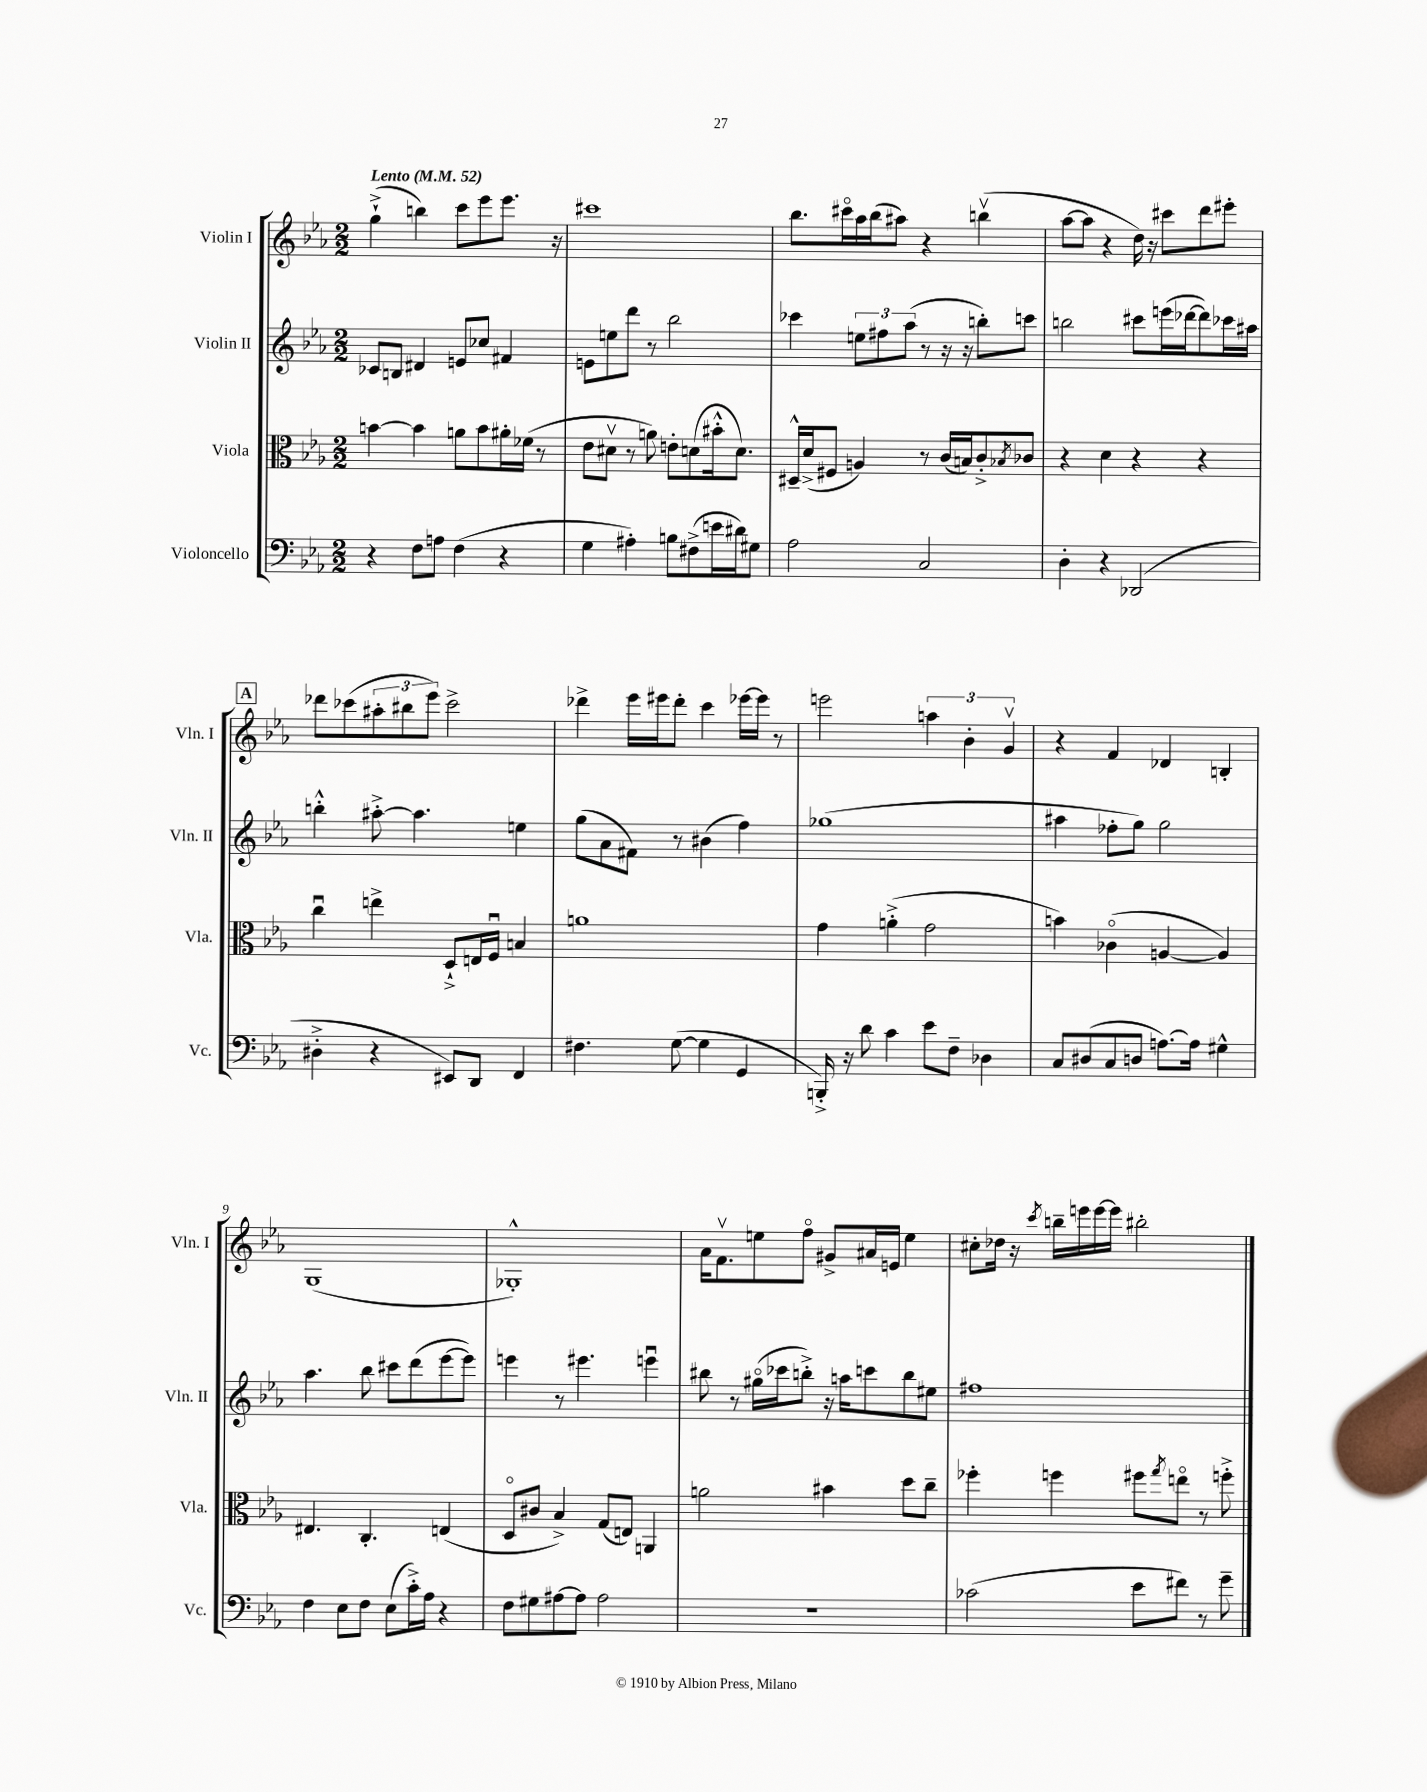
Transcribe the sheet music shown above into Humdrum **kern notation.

**kern	**kern	**kern	**kern
*staff4	*staff3	*staff2	*staff1
*clefF4	*clefC3	*clefG2	*clefG2
*k[b-e-a-]	*k[b-e-a-]	*k[b-e-a-]	*k[b-e-a-]
*M2/2	*M2/2	*M2/2	*M2/2
*MM52	*MM52	*MM52	*MM52
4r	[4b	8c-	(4gg`^
.	.	8B	.
8F	4b]	4d#	4bb)
8A	.	.	.
(4F	8a	8e	8ccc
.	8b	8cc-	8eee-
4r	16a#'	4f#	8.eee-
.	(16f-	.	.
.	8r	.	.
.	.	.	16r
=	=	=	=
4G	8e-	8e	1ccc#
.	8d#v	8ee	.
4A#')	8r	8ddd	.
.	8a)	8r	.
8B	8e'	2bb-	.
(8F#^	(8d	.	.
16e	16b#'^^	.	.
16d#)	8.d)	.	.
8G#	.	.	.
=	=	=	=
2A-	16D#~^^	4ccc-	8.bb-
.	(16d^	.	.
.	8F#	.	.
.	.	.	16ccc#o
.	4A)	12ee	16aa-
.	.	.	(16bb-
.	.	12ff#	.
.	.	.	8aa#)
.	.	(12aa-	.
2C	8r	8r	4r
.	(16c	16r	.
.	16B)	16r	.
.	8c'^	8bb')	(4bbv
.	8qB-	.	.
.	8c-	8ccc	.
=	=	=	=
4D'	4r	2bb	[8aa-
.	.	.	8aa-]
4r	4d	.	4r
(2DD-	4r	8ccc#	16dd)
.	.	.	16r
.	.	(16eee	8ccc#
.	.	[16ddd-	.
.	4r	8ddd-])	8ddd
.	.	16ccc-	8eee#'
.	.	16aa#	.
=	=	=	=
4D#'^	4ccu	4bb'^^	8ddd-
.	.	.	(8ccc-
4r	4ee^	[8aa#'^	12aa#'
.	.	.	12bb#
.	.	4.aa#]	.
.	.	.	12eee-)
8EE#)	8D`^	.	2ccc-^
8DD	16E	.	.
.	16Fu	.	.
4FF	4B	4ee	.
=	=	=	=
4.F#	1a	(8gg	4ddd-^
.	.	8a-	.
.	.	8f#)	16eee-
.	.	.	16eee#
([8G	.	8r	8ddd-'
4G]	.	(4b#	4ccc
4GG	.	4ff)	[16eee-
.	.	.	16eee-]
.	.	.	8r
=	=	=	=
16BBB'^)	4g	(1gg-	2eee
16r	.	.	.
8d	.	.	.
4c	(4a'^	.	.
8e-	2g	.	6aa
8F~	.	.	.
.	.	.	6b-'
4D-	.	.	.
.	.	.	6gv
=	=	=	=
8C	4b)	4aa#	4r
(8D#	.	.	.
8C	(4c-o	8ff-'	4f
8D	.	8gg)	.
[8.A)	[4A	2gg	4d-
16A]	.	.	.
4G#^^	4A])	.	4B'
=	=	=	=
4F	4.E#	4.aa-	(1G
8E-	.	.	.
8F	4.C'	8bb-	.
(8E-	.	8ccc#	.
16c'^)	.	(8ddd	.
16A-	.	.	.
4r	(4E	[8eee-	.
.	.	8eee-])	.
=	=	=	=
8F	8Do	4eee	1G-'^^)
8G#	8c#	.	.
[8A#	4B-^)	8r	.
8A#]	.	4.eee#	.
2A#	(8G	.	.
.	8E)	.	.
.	4AA	4eeeu	.
=	=	=	=
1r	2a	8bb#	16a-
.	.	.	8.fv
.	.	8r	.
.	.	(16gg#o	8ee
.	.	16ccc-	.
.	.	8bb'^)	8ffo
.	4b#	16r	8g#^
.	.	16aa	.
.	.	8ccc	16a#
.	.	.	16e
.	8dd	8bb	4ee
.	8cc~	8ee#	.
=	=	=	=
(2c-	4ff-'	1ff#	8cc#'
.	.	.	16dd-
.	.	.	16r
.	.	.	8qccc
.	4ff	.	16bb~
.	.	.	16eee
.	.	.	[16eee
.	.	.	16eee]
8e-	8ff#	.	2bb#'
.	8qgg	.	.
8f#)	8eeo	.	.
8r	8r	.	.
8g~	8ff'^	.	.
==	==	==	==
*-	*-	*-	*-
